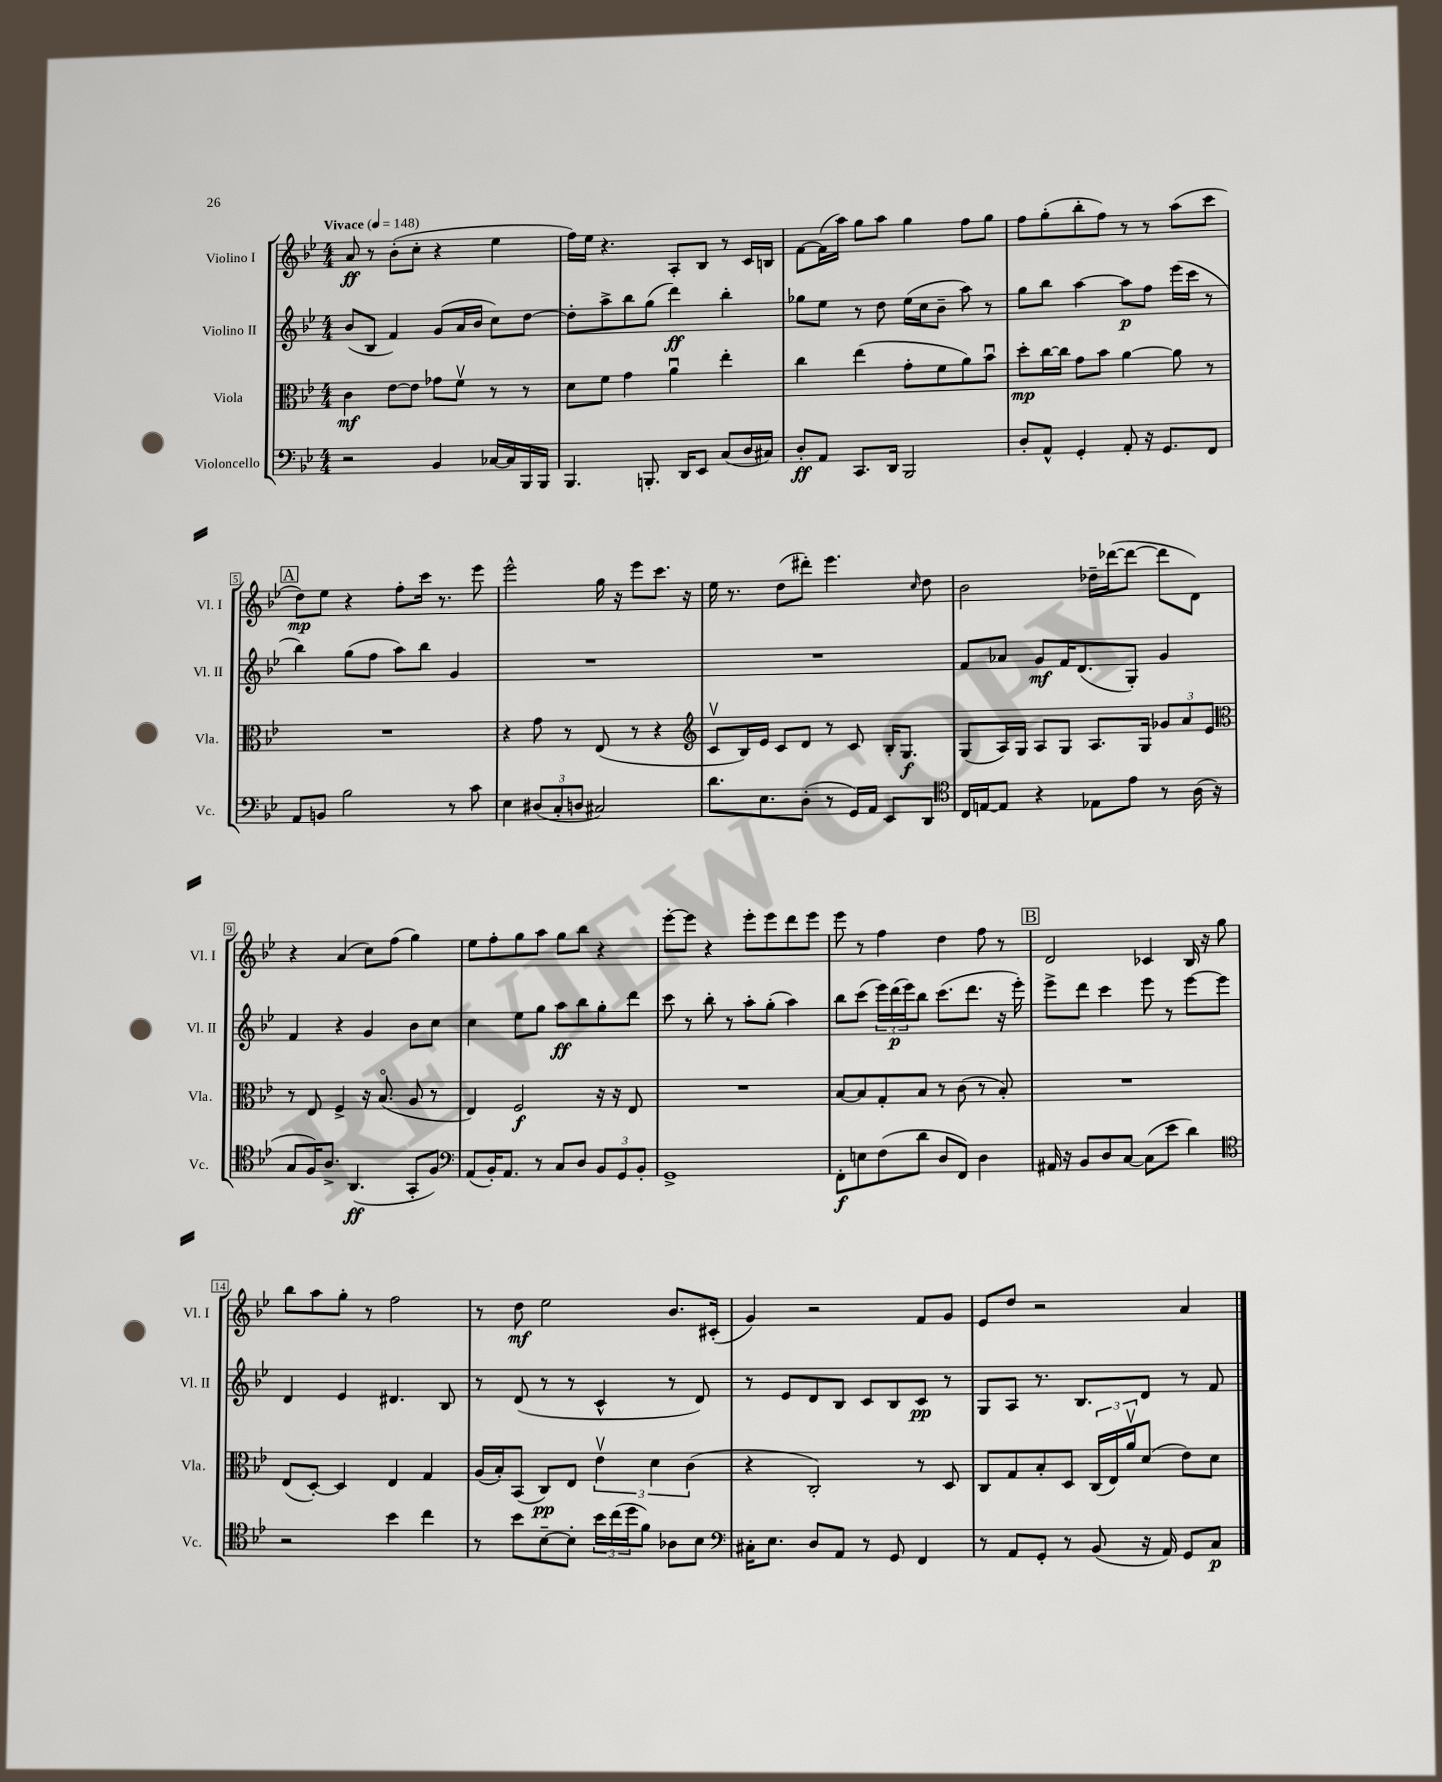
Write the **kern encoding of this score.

**kern	**dynam	**kern	**dynam	**kern	**dynam	**kern	**dynam
*part4	*part4	*part3	*part3	*part2	*part2	*part1	*part1
*staff4	*staff4	*staff3	*staff3	*staff2	*staff2	*staff1	*staff1
*I"Violoncello	*	*I"Viola	*	*I"Violino II	*	*I"Violino I	*
*I'Vc.	*	*I'Vla.	*	*I'Vl. II	*	*I'Vl. I	*
*clefF4	*	*clefC3	*	*clefG2	*	*clefG2	*
*k[b-e-]	*	*k[b-e-]	*	*k[b-e-]	*	*k[b-e-]	*
*M4/4	*	*M4/4	*	*M4/4	*	*M4/4	*
*MM148	*	*MM148	*	*MM148	*	*MM148	*
=1	=1	=1	=1	=1	=1	=1	=1
!	!	!	!	!	!	!LO:TX:a:B:t=Vivace	!
2r	.	4c\	mf	(8b-/L	.	8a/	ff
.	.	.	.	8B-/J	.	8r	.
.	.	[8e-\L	.	4f/)	.	(8b-'\L	.
.	.	8e-\J]	.	.	.	8cc'\J	.
4BB-/	.	8g-X\L	.	(8g/L	.	4r	.
.	.	8fv\J	.	16a/L	.	.	.
.	.	.	.	16b-/JJ	.	.	.
[16C-X/LL	.	8r	.	8cc\L)	.	4ee-\	.
16C-/]	.	.	.	.	.	.	.
16BBB-/	.	8r	.	[8dd\J	.	.	.
16BBB-/JJ	.	.	.	.	.	.	.
=2	=2	=2	=2	=2	=2	=2	=2
4.BBB-/	.	8d\L	.	8dd'\L]	.	16ff\LL)	.
.	.	.	.	.	.	16ee-\JJ	.
.	.	8f\J	.	8aa^\	.	4.r	.
.	.	4g\	.	8bb-\	.	.	.
8.BBBn'/	.	.	.	(8gg\J	.	.	.
.	.	4au\	.	4ddd\)	ff	8A'/L	.
16DD/KL	.	.	.	.	.	.	.
8EE-/J	.	.	.	.	.	8B-/J	.
(8C/L	.	4ee-'\	.	4bb-'\	.	8r	.
16D/L	.	.	.	.	.	16c/LL	.
16C#X/JJ)	.	.	.	.	.	16Bn/JJ	.
=3	=3	=3	=3	=3	=3	=3	=3
8D'/L	ff	4cc\	.	8gg-X\L	.	[8f\L	.
8AA/J	.	.	.	8ee-\J	.	(16f\L]	.
.	.	.	.	.	.	16aa\JJ)	.
8.CC/L	.	(4ee-\	.	8r	.	8gg\L	.
.	.	.	.	8dd\	.	8aa\J	.
16DD/Jk	.	.	.	.	.	.	.
2BBB-/	.	8g'\L	.	(16ee-\LL	.	4gg\	.
.	.	.	.	16cc\J	.	.	.
.	.	8f\	.	8b-~\J	.	.	.
.	.	8a\)	.	8aa\)	.	8ff\L	.
.	.	8b-u\J	.	8r	.	8gg\J	.
=4	=4	=4	=4	=4	=4	=4	=4
8D'/L	.	8dd'\L	mp	8gg\L	.	8ff\L	.
8AA^^/J	.	[16cc\L	.	8bb-\J	.	(8gg'\	.
.	.	16cc\JJ]	.	.	.	.	.
4GG'/	.	8g\L	.	[4aa\	.	8bb-'\	.
.	.	8b-\J	.	.	.	8ff\J)	.
8AA'/	.	[4a\	.	8aa\L]	p	8r	.
16r	.	.	.	8ff\J	.	8r	.
8.GG/L	.	.	.	.	.	.	.
.	.	8a\]	.	(16eee-\LL	.	(8aa\L	.
.	.	.	.	16ccc\JJ	.	.	.
8FF/J	.	8r	.	8r	.	8ccc\J	.
!!LO:LB:g=z
!!LO:REH:place=s1:t=A
=5	=5	=5	=5	=5	=5	=5	=5
8AA/L	.	1r	.	4bb-\)	.	8dd\L)	mp
8BBn/J	.	.	.	.	.	8ee-\J	.
2B-\	.	.	.	(8gg\L	.	4r	.
.	.	.	.	8ff\J	.	.	.
.	.	.	.	8aa\L)	.	8ff'\L	.
.	.	.	.	8bb-\J	.	16ccc\Jk	.
.	.	.	.	.	.	8.r	.
8r	.	.	.	4g/	.	.	.
8c\	.	.	.	.	.	8eee-\	.
=6	=6	=6	=6	=6	=6	=6	=6
4E-\	.	4r	.	1r	.	2eee-^^\	.
(12D#X/L	.	8g\	.	.	.	.	.
12C'/	.	.	.	.	.	.	.
.	.	8r	.	.	.	.	.
12Dn/J	.	.	.	.	.	.	.
2C#X/)	.	(8E-/	.	.	.	16gg\	.
.	.	.	.	.	.	16r	.
.	.	8r	.	.	.	8eee-\L	.
.	.	4r	.	.	.	8.ccc\J	.
.	.	.	.	.	.	16r	.
=7	=7	=7	=7	=7	=7	=7	=7
*	*	*clefG2	*	*	*	*	*
8.d\L	.	8cv/L	.	1r	.	16ee-\	.
.	.	.	.	.	.	8.r	.
.	.	16B-/L)	.	.	.	.	.
8.E-\	.	16e-/JJ	.	.	.	.	.
.	.	8c/L	.	.	.	(8dd\L	.
(8D'\J	.	8d/J	.	.	.	8ddd#X'\J)	.
8r	.	8r	.	.	.	4.eee-\	.
16GG/LL)	.	8c/	.	.	.	.	.
16AA/JJ	.	.	.	.	.	.	.
8EE-/L	.	16B-'/KL	.	.	.	.	.
.	.	8.G/J	f	.	.	.	.
.	.	.	.	.	.	16qqcc/	.
8DD/J	.	.	.	.	.	8dd\	.
=8	=8	=8	=8	=8	=8	=8	=8
*clefC4	*	*	*	*	*	*	*
16C/LL	.	(8G/L	.	8f/L	.	2b-\	.
[16En/J	.	.	.	.	.	.	.
8E/J]	.	16A/L)	.	8a-X/J	.	.	.
.	.	16G/JJ	.	.	.	.	.
4r	.	8A/L	.	8g/L	mf	.	.
.	.	8G/J	.	16f/K	.	.	.
.	.	.	.	(8.d/	.	.	.
8E-X\L	.	8.A/L	.	.	.	16dd-X~\LL	.
.	.	.	.	.	.	([16ddd-X\J	.
8e-\J	.	.	.	8G'/J)	.	8ddd-\J_	.
.	.	16G/Jk	.	.	.	.	.
8r	.	12g-X/L	.	4g/	.	8ddd-\L]	.
.	.	12a/	.	.	.	.	.
(16A\	.	.	.	.	.	8d\J)	.
.	.	12e-/J	.	.	.	.	.
16r	.	.	.	.	.	.	.
!!LO:LB:g=z
=9	=9	=9	=9	=9	=9	=9	=9
*	*	*clefC3	*	*	*	*	*
8G/L	.	8r	.	4f/	.	4r	.
16F/K)	.	8E-/	.	.	.	.	.
8.A^/J	.	.	.	.	.	.	.
.	.	4F^/	.	4r	.	(4a/	.
(4.AA/	ff	.	.	.	.	.	.
.	.	16r	.	4g/	.	8cc\L)	.
.	.	(8.B-/	.	.	.	.	.
.	.	.	.	.	.	(8ff\J	.
8GG'/L	.	8A/	.	8b-\L	.	4gg\)	.
8F/J)	.	8r	.	8cc\J	.	.	.
=10	=10	=10	=10	=10	=10	=10	=10
*clefF4	*	*	*	*	*	*	*
(8AA/L	.	4E-/)	.	4cc\	.	8ee-\L	.
16BB-'/K)	.	.	.	.	.	8ff'\	.
8.AA/J	.	.	.	.	.	.	.
.	.	2F/	f	8ee-\L	.	8gg\	.
8r	.	.	.	8gg\J	.	8aa\J	.
8C/L	.	.	.	8aa\L	ff	8gg\L	.
8D/J	.	.	.	8bb-\	.	8bb-\J	.
12BB-/L	.	16r	.	8gg'\	.	4r	.
.	.	16r	.	.	.	.	.
12GG/	.	.	.	.	.	.	.
.	.	8E-/	.	8ddd\J	.	.	.
12BB-'/J	.	.	.	.	.	.	.
=11	=11	=11	=11	=11	=11	=11	=11
1GG^	.	1r	.	8ccc\	.	[8eee-'\L	.
.	.	.	.	8r	.	8eee-\J]	.
.	.	.	.	8bb-'\	.	4r	.
.	.	.	.	8r	.	.	.
.	.	.	.	8aa'\L	.	8eee-'\L	.
.	.	.	.	(8gg'\J	.	8eee-\	.
.	.	.	.	4aa\)	.	8ddd\	.
.	.	.	.	.	.	8eee-\J	.
=12	=12	=12	=12	=12	=12	=12	=12
8FF'\L	f	[8B-/L	.	8bb-\L	.	8eee-\	.
8En\	.	8B-/]	.	(8ccc\J	.	8r	.
(8F\	.	8G'/	.	24eee-\LL)	.	4ff\	.
.	.	.	.	(24ddd\	p	.	.
.	.	.	.	24eee-\J)	.	.	.
8d\J	.	8B-/J	.	8bb-\J	.	.	.
8D/L	.	8r	.	(8.ccc\L	.	4dd\	.
8FF/J)	.	(8c\	.	.	.	.	.
.	.	.	.	8.ddd\J	.	.	.
4D\	.	8r	.	.	.	8ff\	.
.	.	8B-'/)	.	16r	.	8r	.
.	.	.	.	16eee-'\)	.	.	.
!!LO:REH:place=s1:t=B
=13	=13	=13	=13	=13	=13	=13	=13
16AA#X/	.	1r	.	8eee-^\L	.	2d/	.
16r	.	.	.	.	.	.	.
8BB-/L	.	.	.	8ddd\J	.	.	.
8D/	.	.	.	4ccc\	.	.	.
[8C/J	.	.	.	.	.	.	.
(8C\L]	.	.	.	8eee-\	.	4c-X/	.
8e-\J	.	.	.	8r	.	.	.
4d\)	.	.	.	[8eee-\L	.	16B-/	.
.	.	.	.	.	.	16r	.
.	.	.	.	8eee-\J]	.	8gg\	.
!!LO:LB:g=z
=14	=14	=14	=14	=14	=14	=14	=14
*clefC4	*	*	*	*	*	*	*
2r	.	(8E-/L	.	4d/	.	8bb-\L	.
.	.	[8D'/J)	.	.	.	8aa\	.
.	.	4D/]	.	4e-/	.	8gg'\J	.
.	.	.	.	.	.	8r	.
4b-\	.	4E-/	.	4.d#X/	.	2ff\	.
4cc\	.	4G/	.	.	.	.	.
.	.	.	.	8B-/	.	.	.
=15	=15	=15	=15	=15	=15	=15	=15
8r	.	(16A/LL	.	8r	.	8r	.
.	.	16B-'/J)	.	.	.	.	.
8b-\L	.	(8BB-/J	.	(8d/	.	8dd\	mf
[8B-~\	.	8C/L)	pp	8r	.	2ee-\	.
8B-'\J]	.	8E-/J	.	8r	.	.	.
24b-\LL	.	6e-v\	.	4c^^/	.	.	.
(24cc\	.	.	.	.	.	.	.
24dd\J	.	.	.	.	.	.	.
8f\J)	.	.	.	.	.	.	.
.	.	6d\	.	.	.	.	.
8A-X\L	.	.	.	8r	.	8.b-/L	.
.	.	(6c\	.	.	.	.	.
8B-\J	.	.	.	8d/)	.	.	.
.	.	.	.	.	.	(16c#X'/Jk	.
=16	=16	=16	=16	=16	=16	=16	=16
*clefF4	*	*	*	*	*	*	*
16C#X'\KL	.	4r	.	8r	.	4g/)	.
8.E-\J	.	.	.	.	.	.	.
.	.	.	.	8e-/L	.	.	.
8D/L	.	2C'/)	.	8d/	.	2r	.
8AA/J	.	.	.	8B-/J	.	.	.
8r	.	.	.	8c/L	.	.	.
8GG/	.	.	.	8B-/	.	.	.
4FF/	.	8r	.	8c/J	pp	8f/L	.
.	.	8D/	.	8r	.	8g/J	.
=17	=17	=17	=17	=17	=17	=17	=17
8r	.	8C/L	.	8G/L	.	8e-/L	.
8AA/L	.	8G/	.	8A/J	.	8dd/J	.
8GG'/J	.	8B-'/	.	8.r	.	2r	.
8r	.	8D/J	.	.	.	.	.
.	.	.	.	8.B-/L	.	.	.
(8BB-/	.	(24C/LL	.	.	.	.	.
.	.	24E-/)	.	.	.	.	.
.	.	24av/J	.	.	.	.	.
16r	.	(8d/J	.	8d/J	.	.	.
16AA/)	.	.	.	.	.	.	.
8GG/L	.	8e-\L)	.	8r	.	4a/	.
8C/J	p	8d\J	.	8f/	.	.	.
==	==	==	==	==	==	==	==
*-	*-	*-	*-	*-	*-	*-	*-
